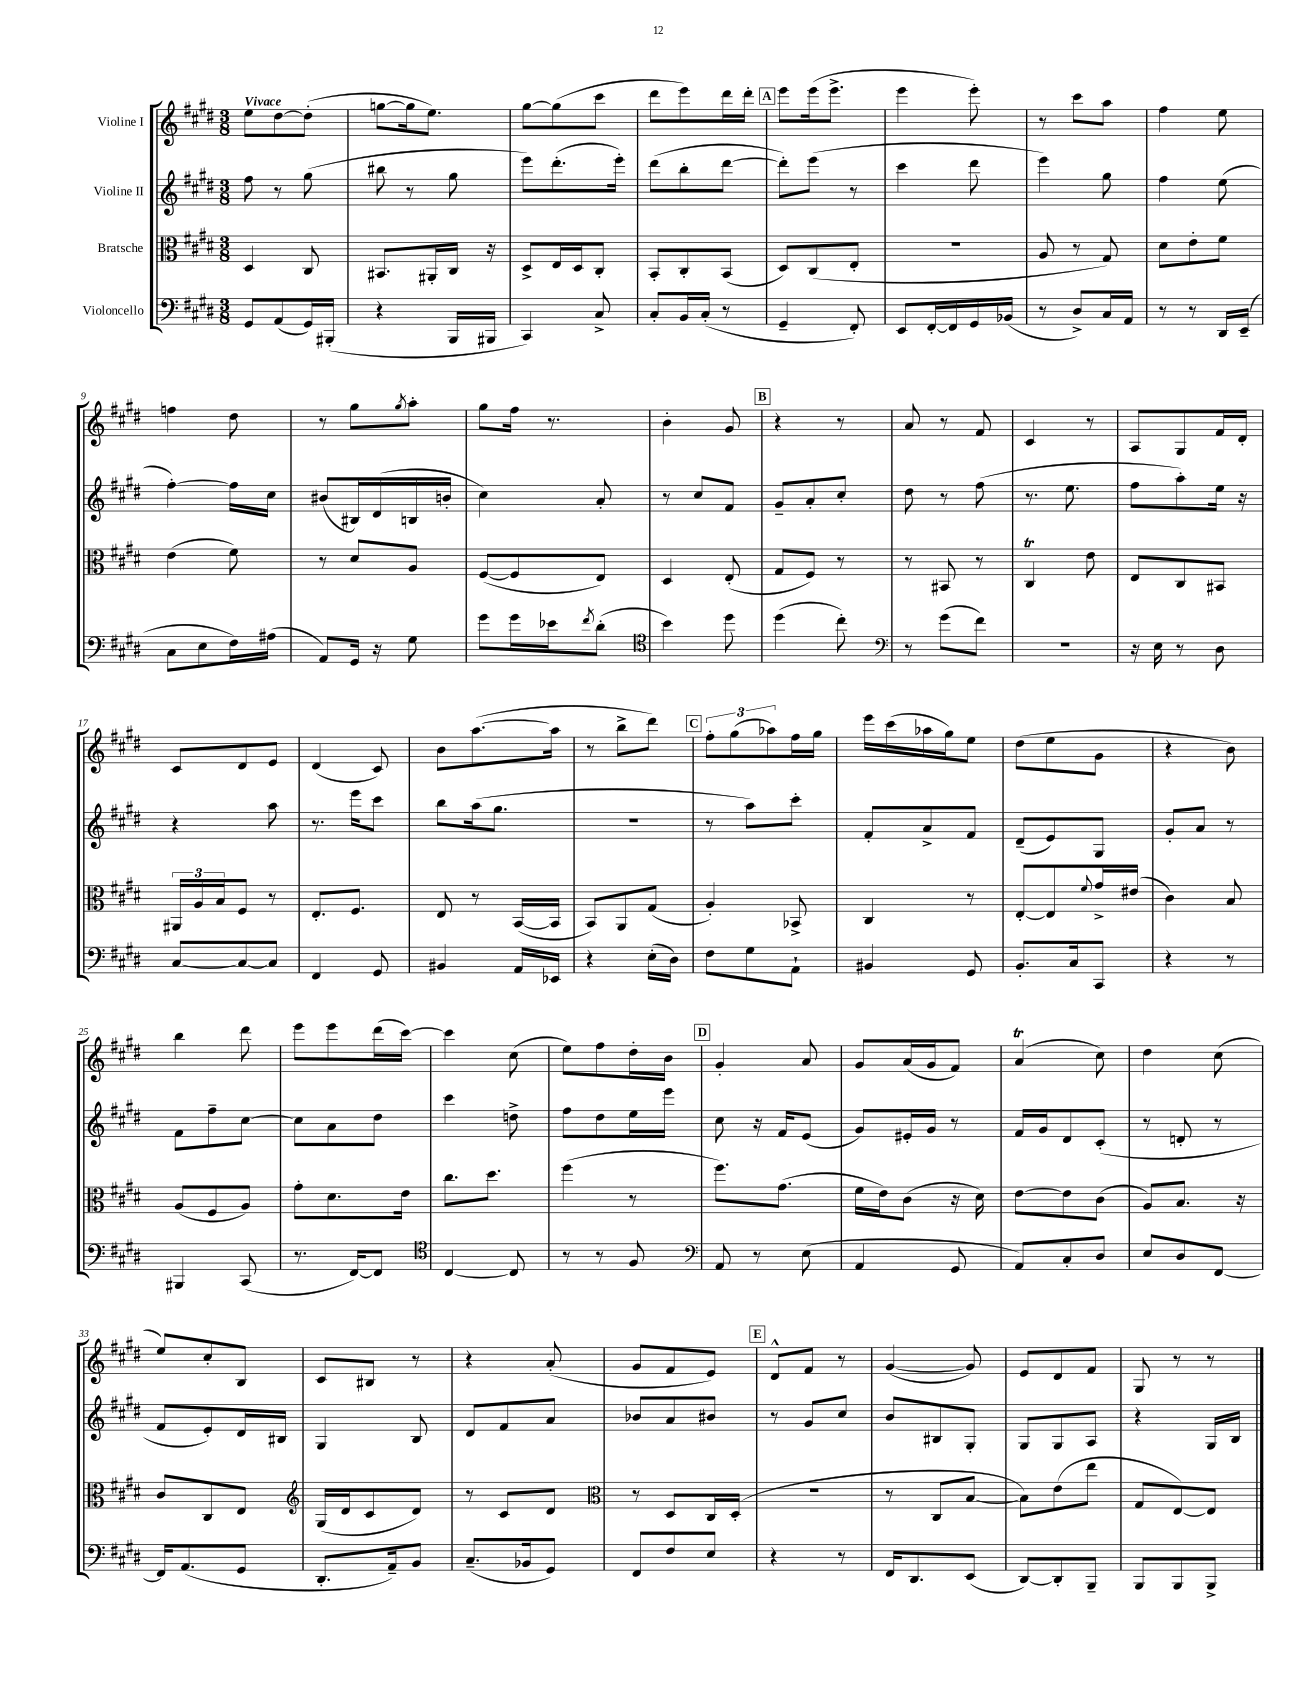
<<
\new StaffGroup <<
\new Staff = "s0" \with { instrumentName = "Violine I" } {
    \clef treble \key e \major \numericTimeSignature \time 3/8 \tempo "Vivace"
    e''8 dis''8~ dis''8-.( |
    g''8~ g''16 e''8.) |
    gis''8~ gis''8( cis'''8 |
    dis'''8 e'''8) dis'''16 dis'''16-. |
    \mark \markup { \box "A" } e'''8 e'''16( e'''8.-> |
    e'''4 e'''8-.) |
    r8 cis'''8 a''8 |
    fis''4 e''8 |
    f''4 dis''8 |
    r8 gis''8 \acciaccatura { gis''8 } a''8-. |
    gis''8 fis''16 r8. |
    b'4-. gis'8 |
    \mark \markup { \box "B" } r4 r8 |
    a'8 r8 fis'8 |
    cis'4 r8 |
    a8 gis8 fis'16 dis'16-. |
    cis'8 dis'8 e'8 |
    dis'4( cis'8) |
    b'8 a''8.~( a''16 |
    r8 b''8-> dis'''8) |
    \mark \markup { \box "C" } \tuplet 3/2 { fis''8-. gis''8( aes''8) } fis''16 gis''16 |
    e'''16 cis'''16( aes''16 gis''16) e''8 |
    dis''8( e''8 gis'8 |
    r4 b'8) |
    b''4 dis'''8 |
    e'''8 e'''8 dis'''16( cis'''16~) |
    cis'''4 cis''8( |
    e''8) fis''8 dis''16-. b'16 |
    \mark \markup { \box "D" } gis'4-. a'8 |
    gis'8 a'16( gis'16 fis'8) |
    a'4\trill( cis''8) |
    dis''4 cis''8( |
    e''8) cis''8-. b8 |
    cis'8 bis8 r8 |
    r4 a'8-.( |
    gis'8 fis'8 e'8) |
    \mark \markup { \box "E" } dis'8-^ fis'8 r8 |
    gis'4~( gis'8) |
    e'8 dis'8 fis'8 |
    gis8 r8 r8 \bar "|." |
}
\new Staff = "s1" \with { instrumentName = "Violine II" } {
    \clef treble \key e \major \numericTimeSignature \time 3/8
    fis''8 r8 gis''8( |
    bis''8 r8 gis''8 |
    e'''8) dis'''8.-.( e'''16-.) |
    dis'''8( b''8-. dis'''8~ |
    \mark \markup { \box "A" } dis'''8-.) e'''8( r8 |
    cis'''4 dis'''8 |
    e'''4) gis''8 |
    fis''4 e''8( |
    fis''4~-.) fis''16 cis''16 |
    bis'8( bis16) dis'16( b16 b'16-. |
    cis''4) a'8-. |
    r8 cis''8 fis'8 |
    \mark \markup { \box "B" } gis'8-- a'8-. cis''8-. |
    dis''8 r8 fis''8( |
    r8. e''8. |
    fis''8 a''8-.) e''16 r16 |
    r4 a''8 |
    r8. e'''16 cis'''8 |
    b''8 a''16( gis''8. |
    R4. |
    \mark \markup { \box "C" } r8 a''8) cis'''8-. |
    fis'8-. a'8-> fis'8 |
    dis'8--( e'8) gis8 |
    gis'8-. a'8 r8 |
    fis'8 fis''8-- cis''8~ |
    cis''8 a'8 dis''8 |
    cis'''4 d''8-> |
    fis''8 dis''8 e''16 e'''16 |
    \mark \markup { \box "D" } cis''8 r16 fis'16 e'8( |
    gis'8) eis'16-. gis'16 r8 |
    fis'16 gis'16 dis'8 cis'8-.( |
    r8 d'8-. r8 |
    fis'8 e'8-.) dis'16 bis16 |
    gis4 b8 |
    dis'8 fis'8 a'8 |
    bes'8 a'8 bis'8 |
    \mark \markup { \box "E" } r8 gis'8 cis''8 |
    b'8 bis8 gis8-. |
    gis8 gis8 a8 |
    r4 gis16 b16 \bar "|." |
}
\new Staff = "s2" \with { instrumentName = "Bratsche" } {
    \clef alto \key e \major \numericTimeSignature \time 3/8
    dis4 cis8 |
    bis,8. ais,16-. cis16 r16 |
    dis8-> e16 dis16 cis8-. |
    b,8-. cis8-. b,8( |
    \mark \markup { \box "A" } dis8) cis8( e8-. |
    R4. |
    a8 r8 gis8) |
    dis'8 e'8-. fis'8 |
    e'4( fis'8) |
    r8 dis'8 a8 |
    fis8~( fis8 e8) |
    dis4 e8-.( |
    \mark \markup { \box "B" } gis8 fis8) r8 |
    r8 bis,8 r8 |
    cis4\trill e'8 |
    e8 cis8 bis,8 |
    \tuplet 3/2 { ais,16 a16 b16 } fis8 r8 |
    e8.-. fis8. |
    e8 r8 b,16~( b,16 |
    b,8) a,8 gis8( |
    \mark \markup { \box "C" } a4-.) bes,8-> |
    cis4 r8 |
    e8~-. e8 \appoggiatura { fis'8 } gis'16-> eis'16( |
    cis'4) b8 |
    a8( fis8 a8) |
    gis'8-. dis'8. e'16 |
    cis''8. dis''8. |
    fis''4( r8 |
    \mark \markup { \box "D" } fis''8.) gis'8.( |
    fis'16 e'16) cis'8( r16 dis'16) |
    e'8~ e'8 cis'8( |
    a8) b8. r16 |
    cis'8 cis8 e8 |
    \clef treble gis16( dis'16 cis'8 dis'8) |
    r8 cis'8 dis'8 |
    \clef alto r8 dis8 cis16 dis16-.( |
    \mark \markup { \box "E" } R4. |
    r8 cis8 b8~ |
    b8) e'8( e''8 |
    gis8 e8~) e8 \bar "|." |
}
\new Staff = "s3" \with { instrumentName = "Violoncello" } {
    \clef bass \key e \major \numericTimeSignature \time 3/8
    gis,8 a,8( gis,16) bis,,16-.( |
    r4 b,,16 bis,,16 |
    cis,4) cis8-> |
    cis8-. b,16 cis16-.( r8 |
    \mark \markup { \box "A" } gis,4-- fis,8-.) |
    e,8 fis,16~-. fis,16 gis,16 bes,16( |
    r8 dis8->) cis16 a,16 |
    r8 r8 dis,16 e,16--( |
    cis8 e8 fis16) ais16( |
    a,8) gis,16 r16 gis8 |
    gis'8 gis'16 ees'16 \acciaccatura { fis'8 } dis'8-.( |
    \clef tenor b'4) dis''8 |
    \mark \markup { \box "B" } dis''4( cis''8-.) |
    \clef bass r8 gis'8( fis'8) |
    r4. |
    r16 e16 r8 dis8 |
    cis8~ cis8~ cis8 |
    fis,4 gis,8 |
    bis,4 a,16 ees,16 |
    r4 e16-.( dis16) |
    \mark \markup { \box "C" } fis8 gis8 a,8-! |
    bis,4 gis,8 |
    b,8.-. cis16 cis,8 |
    r4 r8 |
    bis,,4 cis,8( |
    r8. fis,16~) fis,8 |
    \clef tenor cis4~ cis8 |
    r8 r8 fis8 |
    \mark \markup { \box "D" } \clef bass a,8 r8 e8( |
    a,4 gis,8 |
    a,8) cis8-. dis8 |
    e8 dis8 fis,8~ |
    fis,16 a,8.( gis,8 |
    dis,8.-. a,16--) b,8 |
    cis8.--( bes,16 gis,8) |
    fis,8 fis8 e8 |
    \mark \markup { \box "E" } r4 r8 |
    fis,16 dis,8. e,8( |
    dis,8~) dis,8-. b,,8-- |
    b,,8 b,,8 b,,8-> \bar "|." |
}
>>
>>
